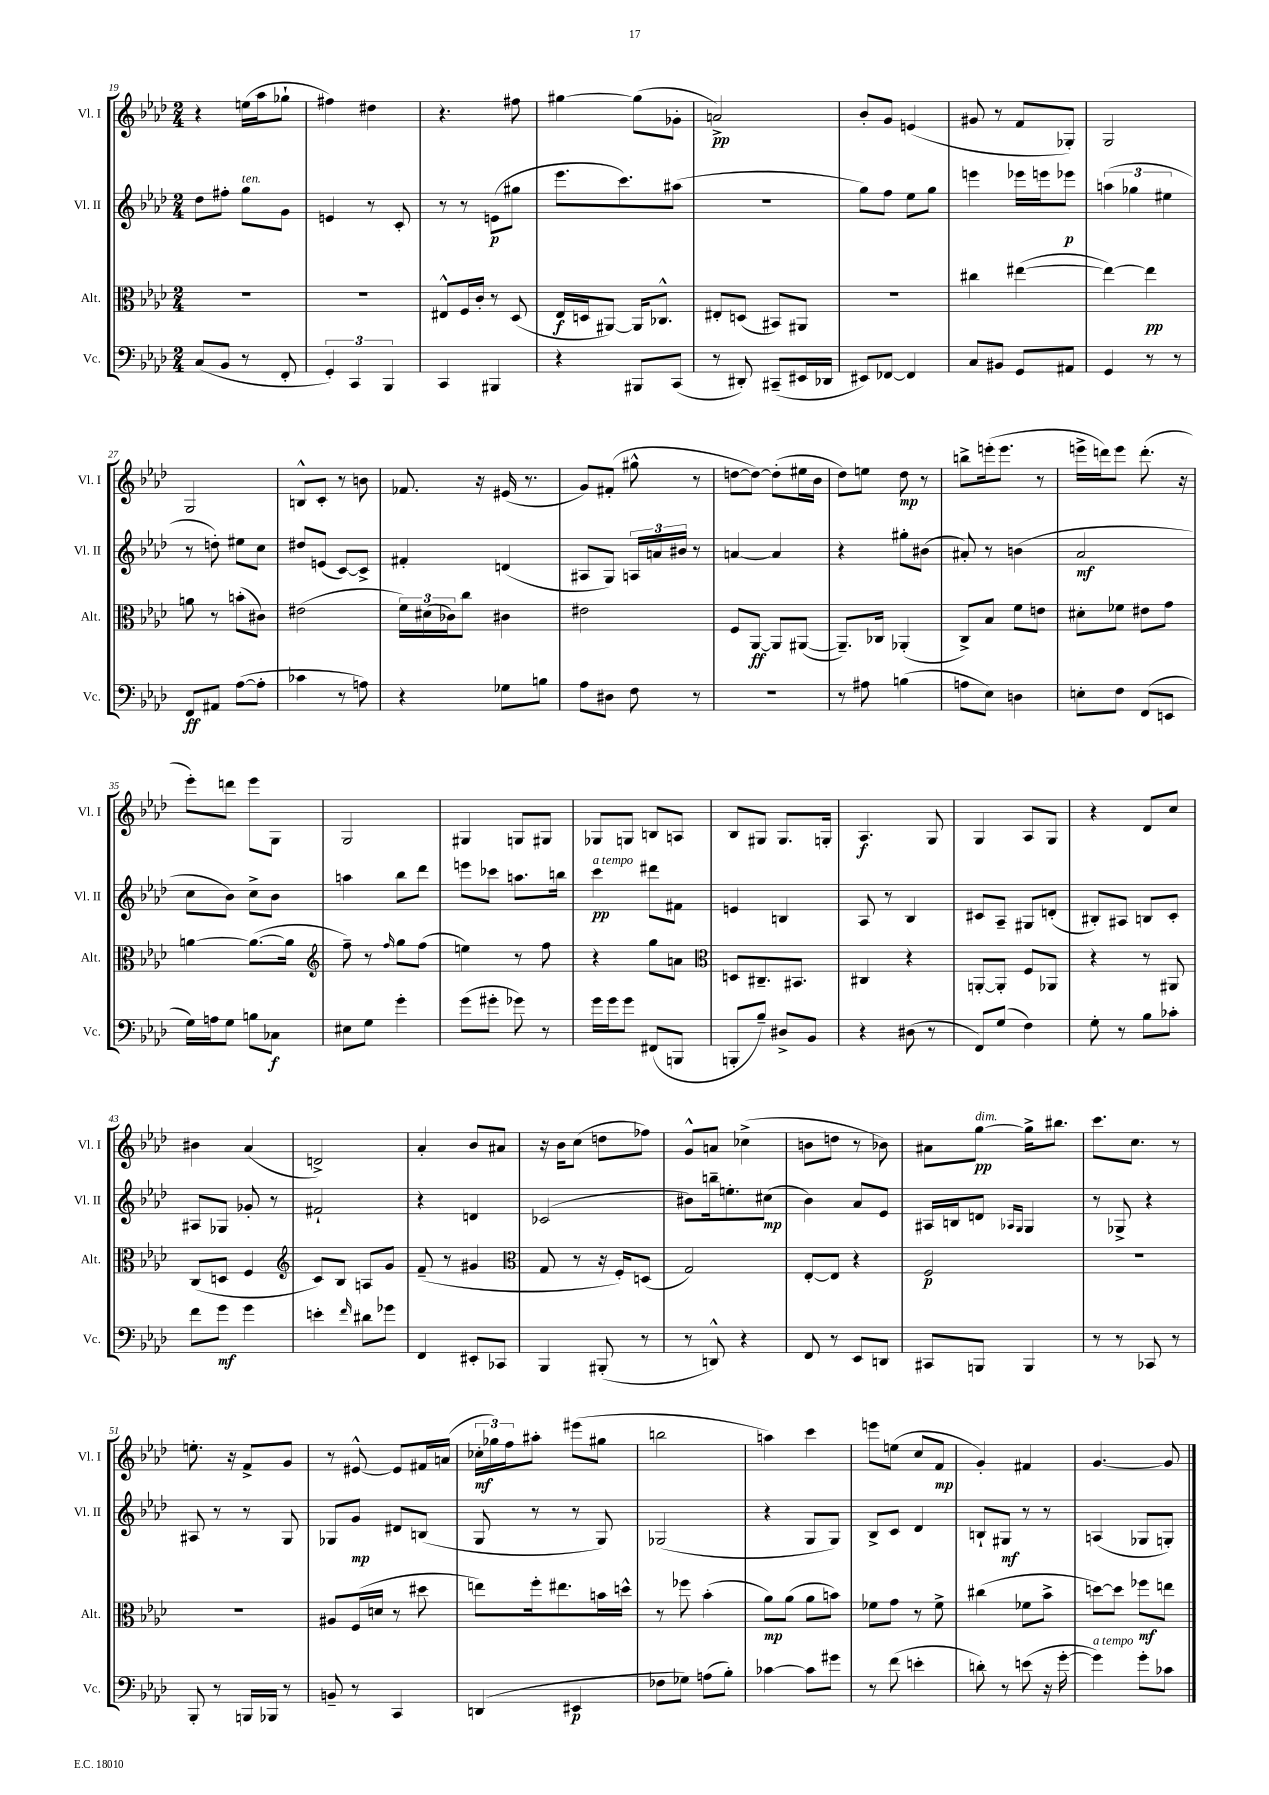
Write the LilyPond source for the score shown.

<<
\new StaffGroup <<
\new Staff = "s0" \with { instrumentName = "Vl. I" shortInstrumentName = "Vl. I" } {
    \clef treble \key aes \major \numericTimeSignature \time 2/4
    r4 e''16( aes''16 ges''8-! |
    fis''4) dis''4 |
    r4. fis''8 |
    gis''4~ gis''8( ges'8-. |
    a'2->\pp) |
    bes'8-. g'8 e'4( |
    gis'8 r8 f'8 ges8-.) |
    g2 |
    g2 |
    b8-^ c'8-. r8 b'8 |
    fes'8. r16 eis'16( r8. |
    g'8) fis'8-.( gis''8-^ r8 |
    d''8~ d''8~) d''8-.( eis''16 bes'16 |
    des''8) e''8 des''8\mp r8 |
    b''8-> e'''16-.( e'''8. r8 |
    e'''16-> d'''16) e'''8 d'''8.-.( r16 |
    ees'''8-.) d'''8 ees'''8 g8 |
    g2 |
    gis4 g8 gis8 |
    ges8 g8 b8 a8 |
    bes8 gis8 gis8. g16-. |
    aes4.\f g8 |
    g4 aes8 g8 |
    r4 des'8 c''8 |
    bis'4 aes'4( |
    d'2->) |
    aes'4-. bes'8 ais'8 |
    r16 bes'16 c''8( d''8 fes''8) |
    g'8-^ a'8 ces''4->( |
    b'8 d''8 r8 bes'8) |
    ais'8 g''8~\pp^\markup { \italic "dim." } g''16-> bis''8. |
    c'''8. c''8. r8 |
    e''8.-. r16 f'8-> g'8 |
    r8 eis'8~-^ eis'8 fis'16 a'16( |
    \tuplet 3/2 { ces''16-.\mf ges''16) f''16 } ais''8-. eis'''8( gis''8 |
    b''2 |
    a''4) c'''4 |
    e'''8 e''8( c''8 f'8\mp |
    g'4-.) fis'4 |
    g'4.~ g'8 \bar "|." |
}
\new Staff = "s1" \with { instrumentName = "Vl. II" shortInstrumentName = "Vl. II" } {
    \clef treble \key aes \major \numericTimeSignature \time 2/4
    des''8 fis''8-. g''8^\markup { \italic "ten." } g'8 |
    e'4 r8 c'8-. |
    r8 r8 e'8\p( gis''8 |
    ees'''8. c'''8.) ais''8( |
    r2 |
    g''8) f''8 ees''8 g''8 |
    e'''4 ees'''16 e'''16 ees'''8\p |
    \tuplet 3/2 { a''4( ges''4 eis''4 } |
    r8 d''8-.) eis''8 c''8 |
    dis''8 e'8( c'8~) c'8-> |
    fis'4-. d'4( |
    ais8 g8) \tuplet 3/2 { a16 a'16 bis'16 } r8 |
    a'4~ a'4 |
    r4 gis''8-. bis'8( |
    ais'8-.) r8 b'4( |
    aes'2\mf |
    c''8 bes'8) c''8-> bes'8 |
    a''4 bes''8 des'''8 |
    e'''8 ces'''8 a''8. b''16 |
    c'''4\pp^\markup { \italic "a tempo" } dis'''8 fis'8 |
    e'4 b4 |
    aes8 r8 bes4 |
    cis'8 aes8-- gis8 d'8-.( |
    bis8-.) ais8 b8 c'8-. |
    ais8 ges8 ges'8-. r8 |
    fis'2-! |
    r4 d'4 |
    ces'2( |
    bis'8) b''16-- e''8.-. cis''8\mp( |
    bes'4) aes'8 ees'8 |
    ais16 b16 d'8 \grace { aes16 g16 } g4 |
    r8 ges8-> r4 |
    ais8 r8 r8 g8 |
    ges8 g'8\mp dis'8 b8( |
    g8 r8 r8 g8) |
    ges2( |
    r4 g8 g8) |
    bes8-> c'8 des'4 |
    b8-! gis8\mf r8 r8 |
    a4( ges8 g8-.) \bar "|." |
}
\new Staff = "s2" \with { instrumentName = "Alt." shortInstrumentName = "Alt." } {
    \clef alto \key aes \major \numericTimeSignature \time 2/4
    R2 |
    R2 |
    eis8-^ f16 c'16-. r8 des8( |
    ees16\f d16 ais,8~) ais,16 ces8.-^ |
    eis8-. d8( bis,8) ais,8 |
    R2 |
    cis''4 eis''4~( |
    eis''4~) eis''4\pp |
    a'8 r8 b'8-.( cis'8) |
    eis'2( |
    \tuplet 3/2 { f'16) dis'16( ces'16) } c''8 cis'4 |
    eis'2 |
    f8 aes,8~\ff aes,8 ais,8~( |
    ais,8.--) ces16 aes,4-.( |
    c8->) bes8 f'8 e'8 |
    dis'8-. fes'8 eis'8 g'8 |
    a'4~ a'8.~( a'16 |
    \clef treble f''8--) r8 \grace { f''16 } g''8 f''8( |
    e''4) r8 f''8 |
    r4 g''8 a'8 |
    \clef alto d8 cis8.-- bis,8. |
    cis4 r4 |
    a,8~-. a,8-. f8 aes,8 |
    r4 r8 ais,8 |
    c8( d8 f4 |
    \clef treble c'8) bes8 a8 g'8 |
    f'8--( r8 gis'4 |
    \clef alto g8 r8 r16 f16-.) d8( |
    g2) |
    ees8~-. ees8 r4 |
    f2\p |
    R2 |
    R2 |
    ais8 f16( d'16 r8 dis''8 |
    e''8) f''16-. eis''8. b'16 d''16-^ |
    r8 fes''8 bes'4-.( |
    aes'8\mp) aes'8( aes'8 b'8) |
    fes'8 g'8 r8 fes'8-> |
    cis''4( fes'8 bes'8-> |
    d''8~) d''8 fes''8\mf e''8 \bar "|." |
}
\new Staff = "s3" \with { instrumentName = "Vc." shortInstrumentName = "Vc." } {
    \clef bass \key aes \major \numericTimeSignature \time 2/4
    c8( bes,8 r8 f,8-. |
    \tuplet 3/2 { g,4-.) c,4 bes,,4 } |
    c,4 bis,,4 |
    r4 bis,,8 c,8( |
    r8 dis,8-.) cis,8--( eis,16 des,16 |
    eis,8) fes,8~ fes,4 |
    c8 bis,8 g,8 ais,8 |
    g,4 r8 r8 |
    f,8\ff ais,8 aes8~( aes8-. |
    ces'4 r8 a8) |
    r4 ges8 b8 |
    aes8 dis8 f8 r8 |
    r2 |
    r8 ais8 b4( |
    a8 ees8) d4 |
    e8-. f8 f,8( e,8 |
    g16) a16 g8 b8 ces8\f |
    eis8 g8 g'4-. |
    g'8( gis'8-. ges'8) r8 |
    g'16 g'16 g'8 fis,8( b,,8 |
    b,,8-. bes8--) dis8-> bes,8 |
    r4 dis8( r8 |
    f,8) g8( f4) |
    g8-. r8 bes8 ces'8-. |
    f'8 g'8\mf g'4 |
    e'4-. \grace { f'16 } dis'8 ges'8 |
    f,4 eis,8-. ces,8 |
    bes,,4 bis,,8-.( r8 |
    r8 d,8-^) r4 |
    f,8 r8 ees,8 d,8 |
    cis,8 b,,8 b,,4 |
    r8 r8 ces,8 r8 |
    bes,,8-. r8 b,,16 bes,,16 r8 |
    b,8-- r8 c,4 |
    d,4( eis,4\p |
    fes8 ges8) a8( bes8-.) |
    ces'4~ ces'8 gis'8 |
    r8 f'8( e'4-. |
    d'8-.) r8 e'8( r16 g'16~-. |
    g'4^\markup { \italic "a tempo" }) g'8-. ces'8 \bar "|." |
}
>>
>>
\layout { \context { \Score currentBarNumber = #19 } }
